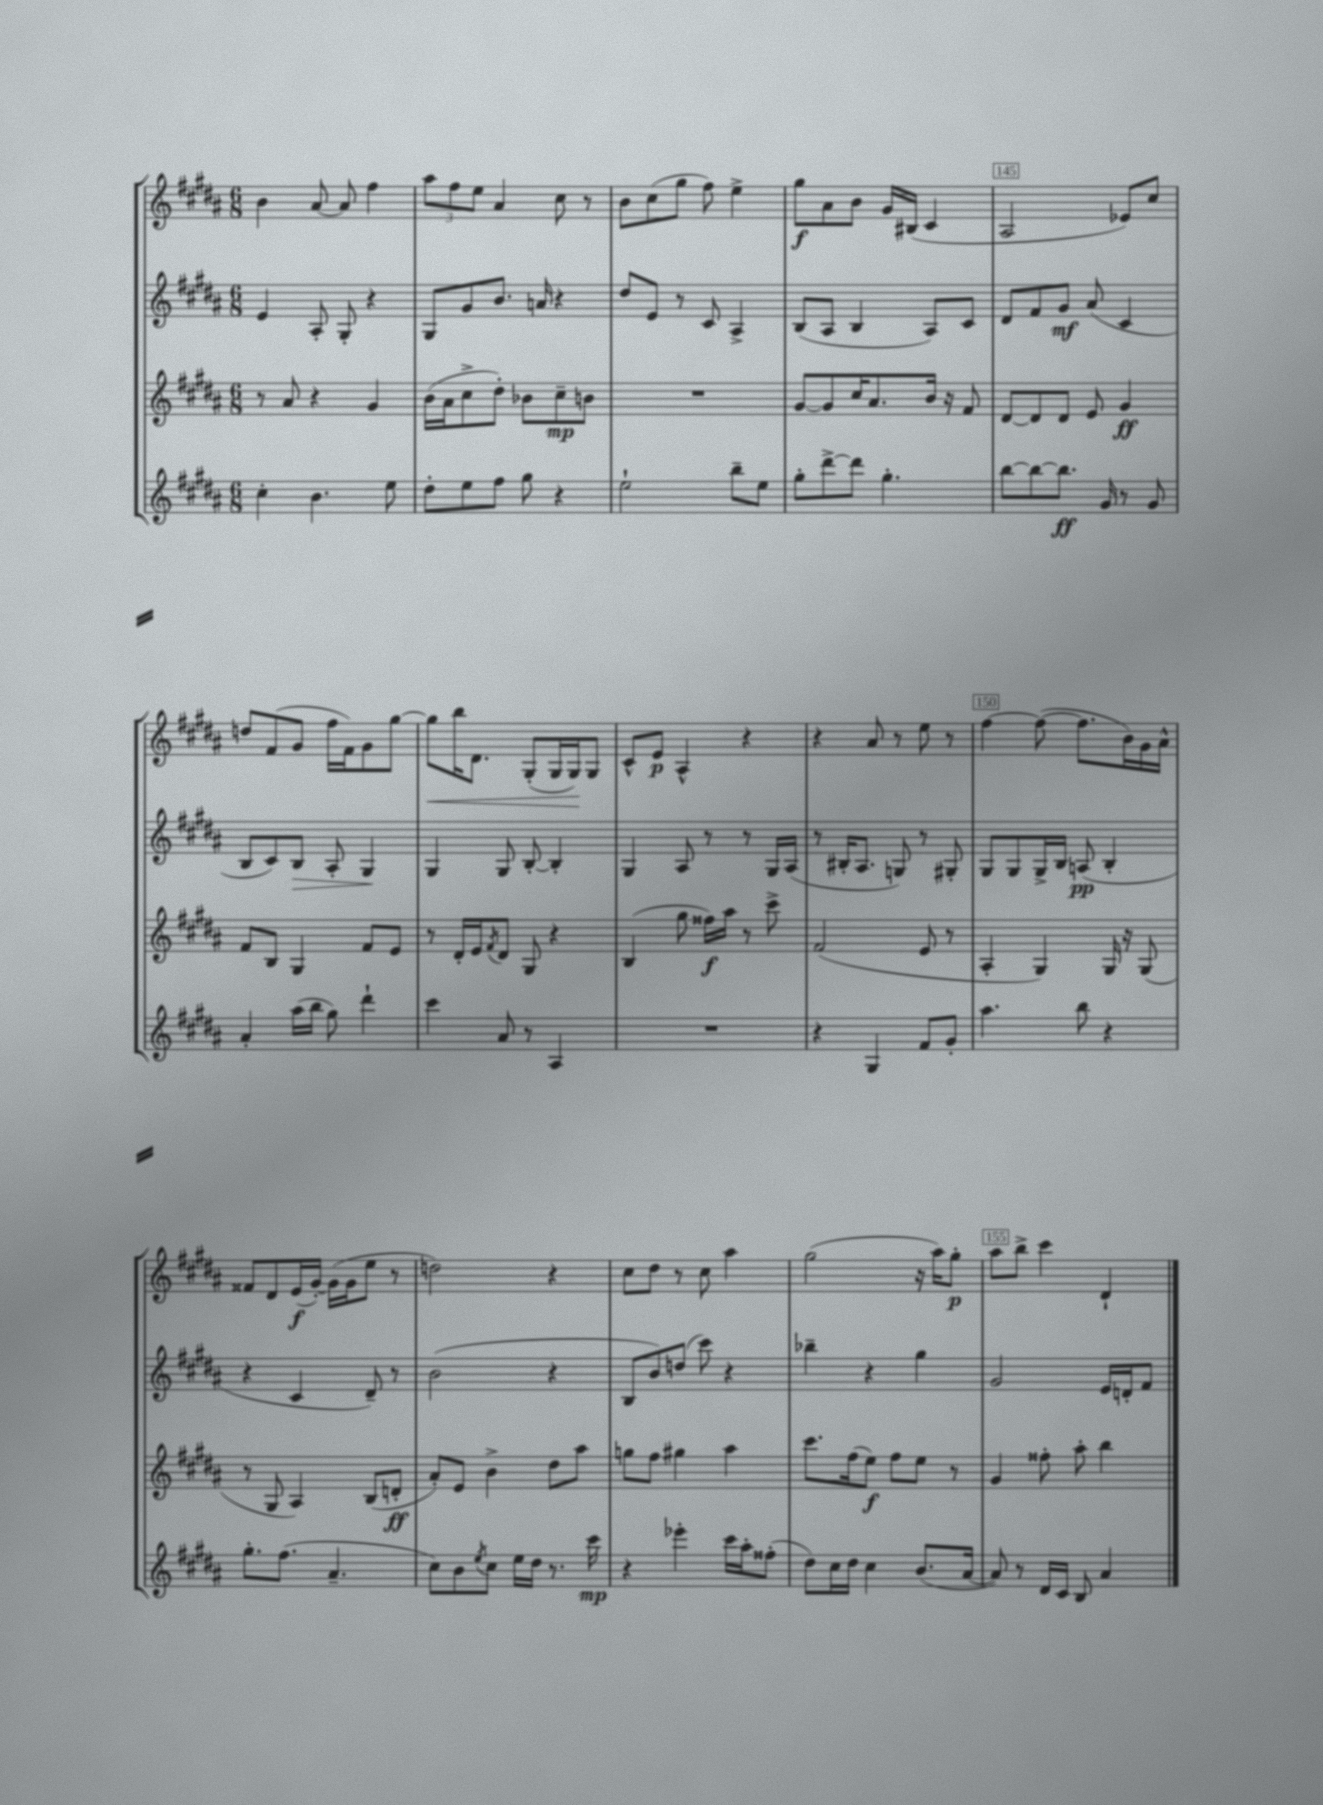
<<
\new StaffGroup <<
\new Staff = "s0" {
    \clef treble \key b \major \numericTimeSignature \time 6/8
    b'4 ais'8~ ais'8 fis''4 |
    \tuplet 3/2 { ais''8 fis''8 e''8 } ais'4 cis''8 r8 |
    b'8 cis''8( gis''8 fis''8) e''4-> |
    gis''8\f ais'8 b'8 gis'16 bis16( cis'4 |
    ais2 ees'8) cis''8 |
    d''8 fis'8( gis'8 fis''16 fis'16) gis'8 gis''8~ |
    gis''8\< b''16 dis'8. gis8-.( gis16 gis16\!) gis8 |
    cis'8-^ e'8\p ais4-^ r4 |
    r4 ais'8 r8 e''8 r8 |
    fis''4~ fis''8~( fis''8. b'16) gis'16 ais'16-^ |
    fisis'8 dis'8 e'16\f( gis'16~-.) gis'16( gis'16 e''8 r8 |
    d''2) r4 |
    cis''8 dis''8 r8 cis''8 ais''4 |
    gis''2( r16 ais''16) gis''8-.\p |
    ais''8 b''8-> cis'''4 dis'4-! \bar "|." |
}
\new Staff = "s1" {
    \clef treble \key b \major \numericTimeSignature \time 6/8
    e'4 ais8-. gis8-. r4 |
    gis8 gis'8 b'8. a'16 r4 |
    dis''8 e'8 r8 cis'8 ais4-> |
    b8( ais8 b4 ais8) cis'8 |
    dis'8 fis'8 gis'8\mf ais'8( cis'4 |
    b8 cis'8) b8\> ais8-. gis4\! |
    gis4 gis8 b8~-. b4-. |
    gis4 ais8 r8 r8 gis16 ais16( |
    r8 bis16-. ais8. g8) r8 gis8-. |
    gis8 gis8 gis16-> b16 a8\pp( b4-. |
    r4 cis'4 dis'8--) r8 |
    b'2( r4 |
    b8 b'8) d''8( cis'''8) r4 |
    bes''4-- r4 gis''4 |
    gis'2 e'16 d'16-. fis'8 \bar "|." |
}
\new Staff = "s2" {
    \clef treble \key b \major \numericTimeSignature \time 6/8
    r8 ais'8 r4 gis'4 |
    b'16( ais'16 cis''8-> dis''8-.) bes'8 cis''8--\mp b'8 |
    R2. |
    gis'8~ gis'8 cis''16 ais'8. b'16 r16 fis'8 |
    dis'8~ dis'8 dis'8 e'8 gis'4\ff |
    fis'8 b8 gis4 fis'8 e'8 |
    r8 dis'16-. e'16 \acciaccatura { fis'8 } dis'8 gis8 r4 |
    b4( gis''8 fisis''16\f) ais''16 r8 cis'''8-> |
    fis'2( e'8 r8 |
    ais4-. gis4) gis16 r16 gis8( |
    r8 gis8 ais4) b8( d'8-.\ff |
    ais'8-.) e'8 b'4-> dis''8 ais''8 |
    g''8 fis''8 gis''4 ais''4 |
    cis'''8. fis''16( e''8\f) fis''8 e''8 r8 |
    gis'4 fisis''8-. ais''8-. b''4 \bar "|." |
}
\new Staff = "s3" {
    \clef treble \key b \major \numericTimeSignature \time 6/8
    cis''4-. b'4. e''8 |
    dis''8-. e''8 fis''8 gis''8 r4 |
    e''2-! b''8-- e''8 |
    gis''8-. dis'''8~-> dis'''8 gis''4.-. |
    b''8~ b''8~ b''8.\ff gis'16 r8 gis'8 |
    ais'4-. ais''16( b''16 gis''8) dis'''4-! |
    cis'''4 ais'8 r8 ais4 |
    R2. |
    r4 gis4 fis'8 gis'8-. |
    ais''4. b''8 r4 |
    gis''8.-. fis''8.( ais'4.-- |
    cis''8) b'8 \acciaccatura { e''8 } cis''8 e''16 dis''16 r8. cis'''16\mp |
    r4 ees'''4-. cis'''16 ais''16-. fisis''8-.( |
    dis''8) cis''16 dis''16 cis''4 b'8.( ais'16~ |
    ais'8) r8 dis'16 cis'16 b8 ais'4 \bar "|." |
}
>>
>>
\layout { \context { \Score currentBarNumber = #141 \override BarNumber.break-visibility = ##(#f #t #t) barNumberVisibility = #(every-nth-bar-number-visible 5) \override BarNumber.stencil = #(make-stencil-boxer 0.1 0.3 ly:text-interface::print) } }
